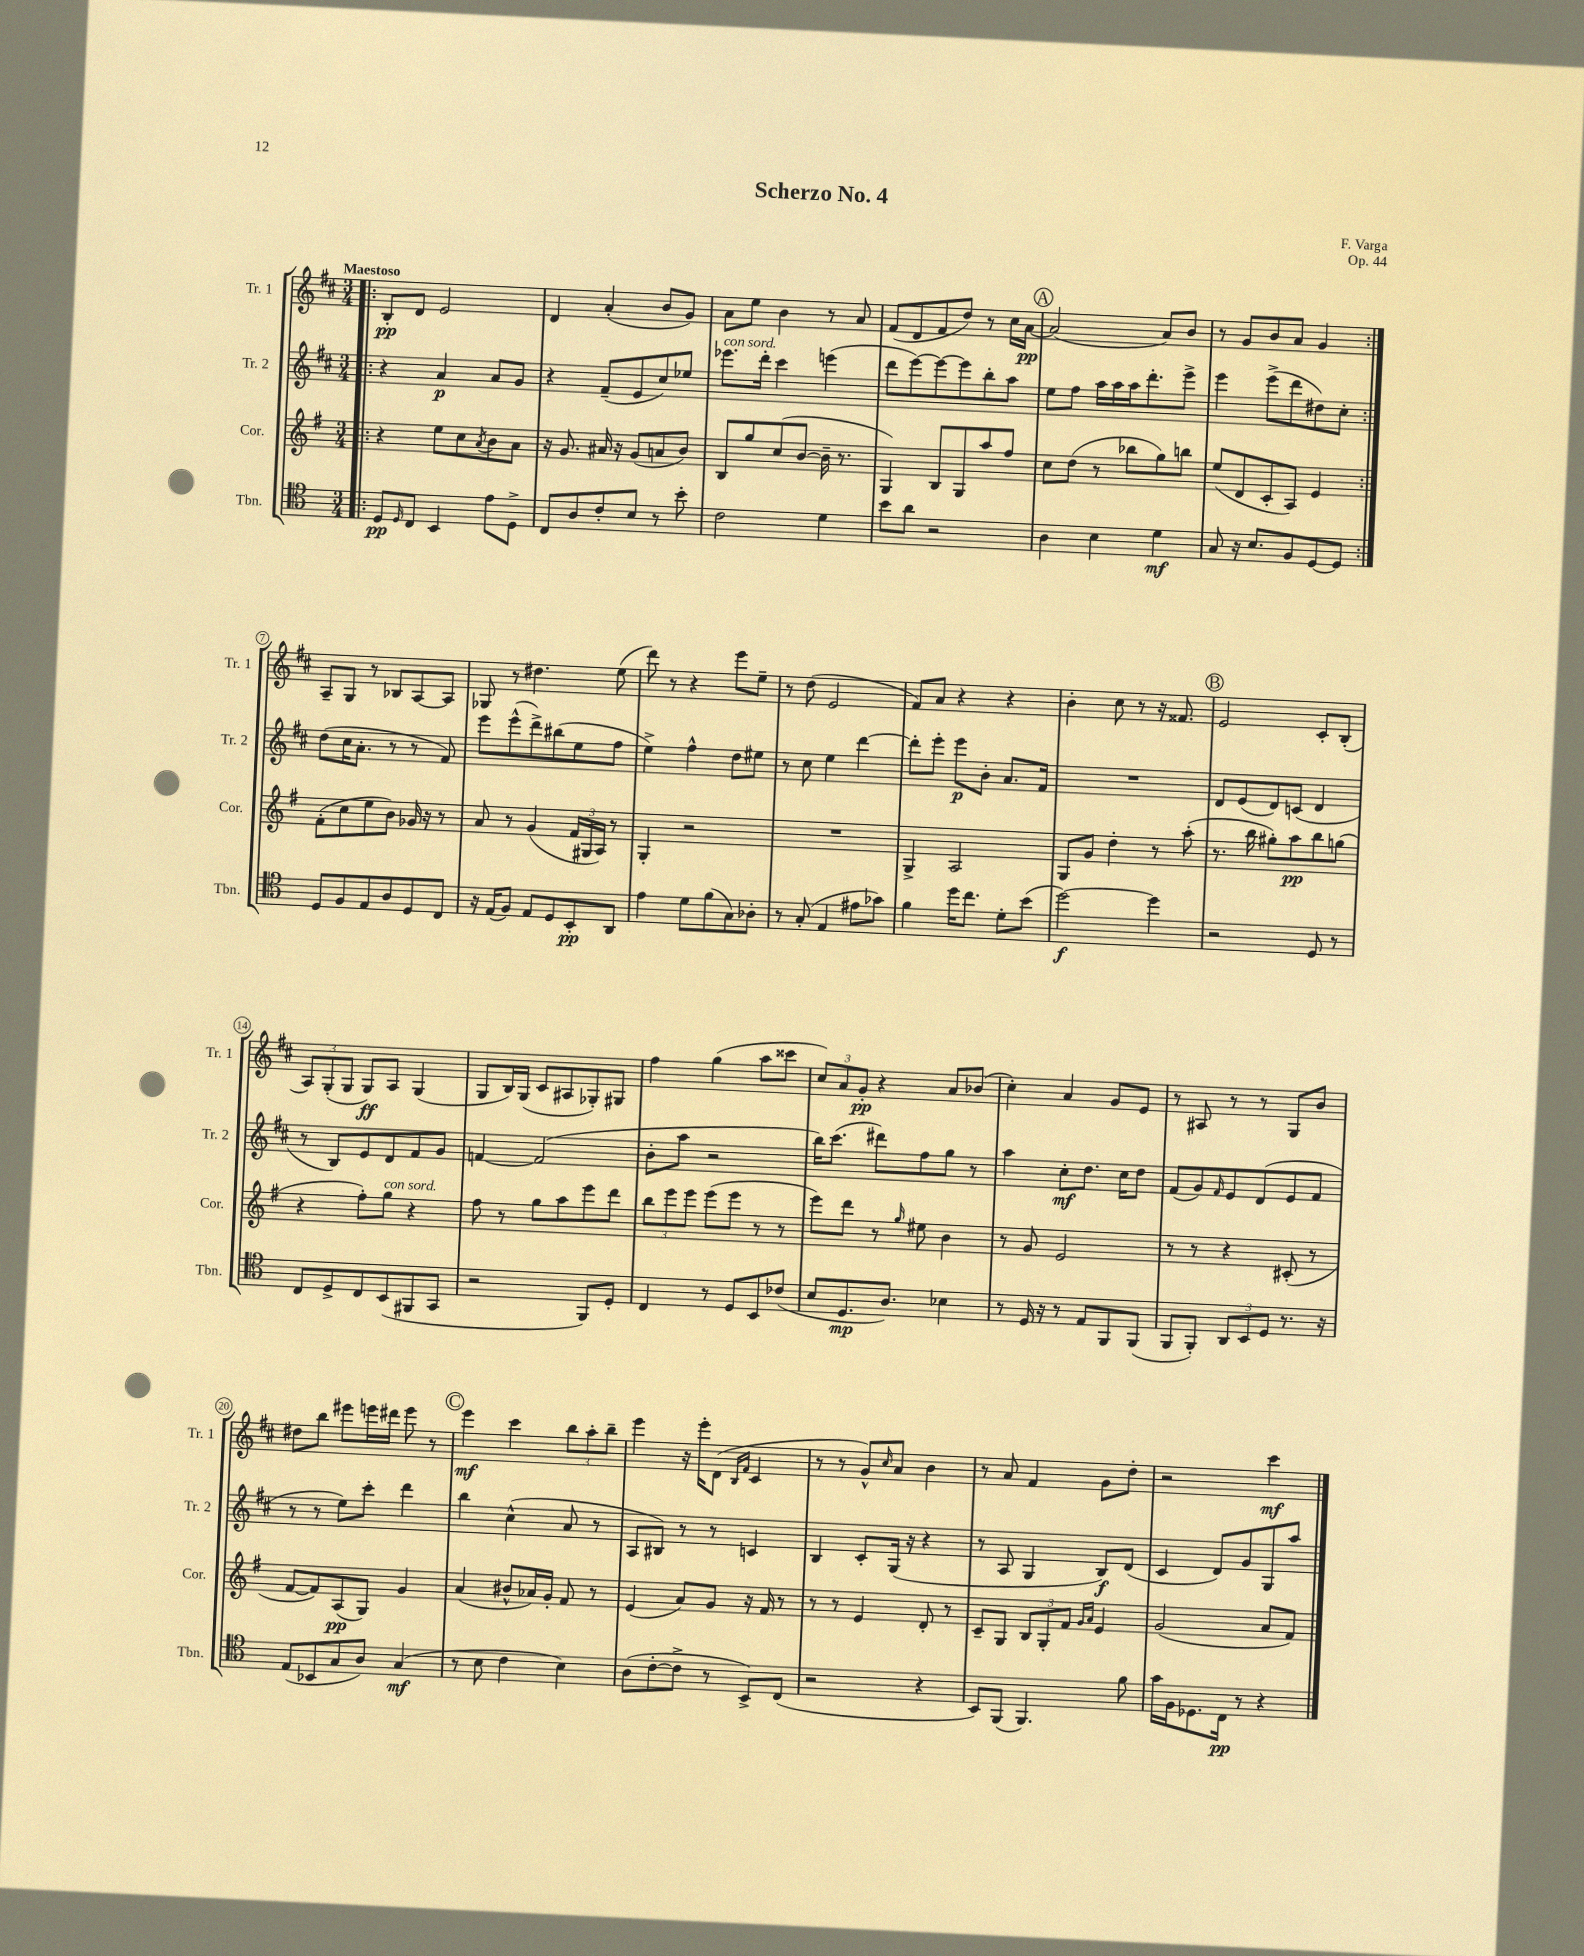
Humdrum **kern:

**kern	**kern	**kern	**kern
*staff4	*staff3	*staff2	*staff1
*clefC4	*clefG2	*clefG2	*clefG2
*k[]	*k[f#]	*k[f#c#]	*k[f#c#]
*M3/4	*M3/4	*M3/4	*M3/4
=!|:	=!|:	=!|:	=!|:
8D	4r	4r	8B'
16qqD	.	.	.
8C	.	.	8d
4BB	8ee	4a	2e
.	8cc	.	.
.	8qa	.	.
8e	8b	8a	.
8D^	8a	8g	.
=	=	=	=
8C	16r	4r	4d
.	8.g	.	.
8A	.	.	.
8c'	16a#	(8f#~	(4a'
.	16r	.	.
8B	(8g	8e	.
8r	8a	8cc#)	8b
8b'	8b)	8ee-	8g)
=	=	=	=
2c	8B	8.eee-	8a
.	8gg	.	8ee
.	.	16ddd'	.
.	(8cc	4ccc#	4b
.	[8b	.	.
4d	16b~]	(4eee	8r
.	8.r	.	.
.	.	.	8a
=	=	=	=
8b	4G)	8ddd	(8f#
8a	.	[8eee)	8d
2r	8B	8eee_	8f#
.	8G	8eee]	8dd)
.	8aa	8bb'	8r
.	8ff#	8aa	16cc#
.	.	.	[16a
=	=	=	=
4A	8cc	8ee	(2a]
.	(8dd	8ff#	.
4B	8r	16aa	.
.	.	16aa	.
.	8bb-	16aa	.
.	.	8.ddd'	.
4d	8gg)	.	8a)
.	8bb	8eee^	8b
=	=	=	=
8G	(8ee	4eee	8r
16r	8d	.	8g
8.B	.	.	.
.	8c'	(8eee^	8b
8F	8A)	8ddd	8a
[8D	4e	8dd#)	4g
8D]	.	8cc#'	.
=:|!	=:|!	=:|!	=:|!
8D	(8f#'	(8dd	8A~
8F	8cc	16cc#	8G
.	.	8.a'	.
8E	8ee	.	8r
8A	8b)	8r	8B-
8D	16g-	8r	[8A
.	16r	.	.
8C	8r	8f#)	8A]
=	=	=	=
16r	8a	8eee	8G-
(16E	.	.	.
8F)	8r	(8eee^^	8r
8E	(4g	8ddd^)	4.dd#
8D	.	(8bb#	.
8BB'	24f#	8ee	.
.	24G#	.	.
.	24A)	.	.
8AA	8r	8ff#	(8ee
=	=	=	=
4e	4G'	4ee^)	8ddd)
.	.	.	8r
8d	2r	4ff#^^	4r
(8f	.	.	.
8G)	.	8dd	8eee
8A-'	.	8ee#	8ee~
=	=	=	=
8r	2.r	8r	8r
(8G'	.	8cc#	(8dd
4E	.	4ee	2e
8e#	.	[4ddd	.
8g-)	.	.	.
=	=	=	=
4f	4G^	8ddd']	8f#)
.	.	8eee'	8a
16dd	2A	8eee	4r
8.cc	.	.	.
.	.	8b'	.
8d'	.	8.a	4r
(8b	.	.	.
.	.	16f#	.
=	=	=	=
[2dd)	8G	2.r	4b'
.	8g	.	.
.	4dd'	.	8cc#
.	.	.	8r
4dd]	8r	.	16r
.	.	.	8.f##
.	(8aa'	.	.
=	=	=	=
2r	8.r	8d	2e
.	.	(8e	.
.	16bb	.	.
.	8gg#')	8d)	.
.	8aa	(8c	.
8D	8bb	4d	8c#'
8r	(8gg	.	(8B'
=	=	=	=
8C	4r	8r	12A)
.	.	.	(12G'
8D^	.	8B)	.
.	.	.	12G
8C	8ff#')	8e	8G)
(8BB	8gg	8d	8A
8FF#	4r	8f#	(4G
8GG	.	8g	.
=	=	=	=
2r	8ff#	[4f	8G
.	8r	.	16B)
.	.	.	(16G
.	8gg	(2f]	8c#
.	8aa	.	8A#
8FF)	8eee	.	8G-')
8D'	8ddd	.	8G#
=	=	=	=
4C	12bb	8b'	4ff#
.	12eee	.	.
.	.	8aa	.
.	12eee	.	.
8r	(8eee	2r	(4gg
8D	8eee	.	.
8BB	8r	.	8aa
(8c-	8r	.	8ccc##
=	=	=	=
8B	8eee)	16bb)	12cc#)
.	.	(8.ccc#	.
.	.	.	12a
8.D	8ddd	.	.
.	.	.	12g'
.	8r	8ddd#)	4r
8.A)	.	.	.
.	16qqgg	.	.
.	8ee#	8ff#	.
4B-	4b	8gg	8a
.	.	8r	(8b-
=	=	=	=
8r	8r	4aa	4cc#')
16D	8g	.	.
16r	.	.	.
8r	2e	8cc#'	4a
8E	.	8.dd	.
8FF	.	.	8g
.	.	16cc#	.
(8FF	.	8dd	8e
=	=	=	=
8FF	8r	(8f#	8r
8FF')	8r	8g)	8A#
.	.	16qqf#	.
12AA	4r	8e	8r
12BB	.	.	.
.	.	(8d	8r
12D	.	.	.
8.r	(8c#'	8e	8G
.	8r	8f#	8b
16r	.	.	.
=	=	=	=
(8E	[8f#	8r	8dd#
8BB-	8f#])	8r	8bb
8G	(8A	8ee)	8eee#
8A)	8G)	8ccc#'	16eee
.	.	.	16ddd#
(4G	4g	4ddd	8eee
.	.	.	8r
=	=	=	=
8r	(4a	4bb	4eee
8B	.	.	.
4c	8b#^^	(4cc#^^	4ccc#
.	16a-)	.	.
.	16g'	.	.
4B)	8f#	8a	12bb
.	.	.	12aa'
.	8r	8r	.
.	.	.	12bb~
=	=	=	=
(8A	(4e	8A	4eee
[8c'	.	8B#)	.
8c^]	8a)	8r	16r
.	.	.	16eee'
8r	8g	8r	(8d
.	.	.	16qqB
.	.	.	16qqf#
8BB^)	16r	4c	4c#
.	16f#	.	.
(8C	8r	.	.
=	=	=	=
2r	8r	4B	8r
.	8r	.	8r
.	4e	8c#'	8g^^)
.	.	.	16qqcc#
.	.	(16G	8a
.	.	16r	.
4r	8d'	4r	4b
.	8r	.	.
=	=	=	=
8BB)	8c~	8r	8r
(8FF	8G	8A	8a
4.FF)	12B	4G	4f#
.	12G'	.	.
.	12f#	.	.
.	16qqg	.	.
.	16qqa	.	.
.	4e	8B)	8g
8f	.	(8d	8dd'
=	=	=	=
16g	(2g	4c#	2r
16F	.	.	.
8.D-	.	.	.
.	.	8d)	.
16C	.	.	.
8r	.	8g	.
4r	8a	8G	4ccc#
.	8f#)	8aa	.
==	==	==	==
*-	*-	*-	*-
